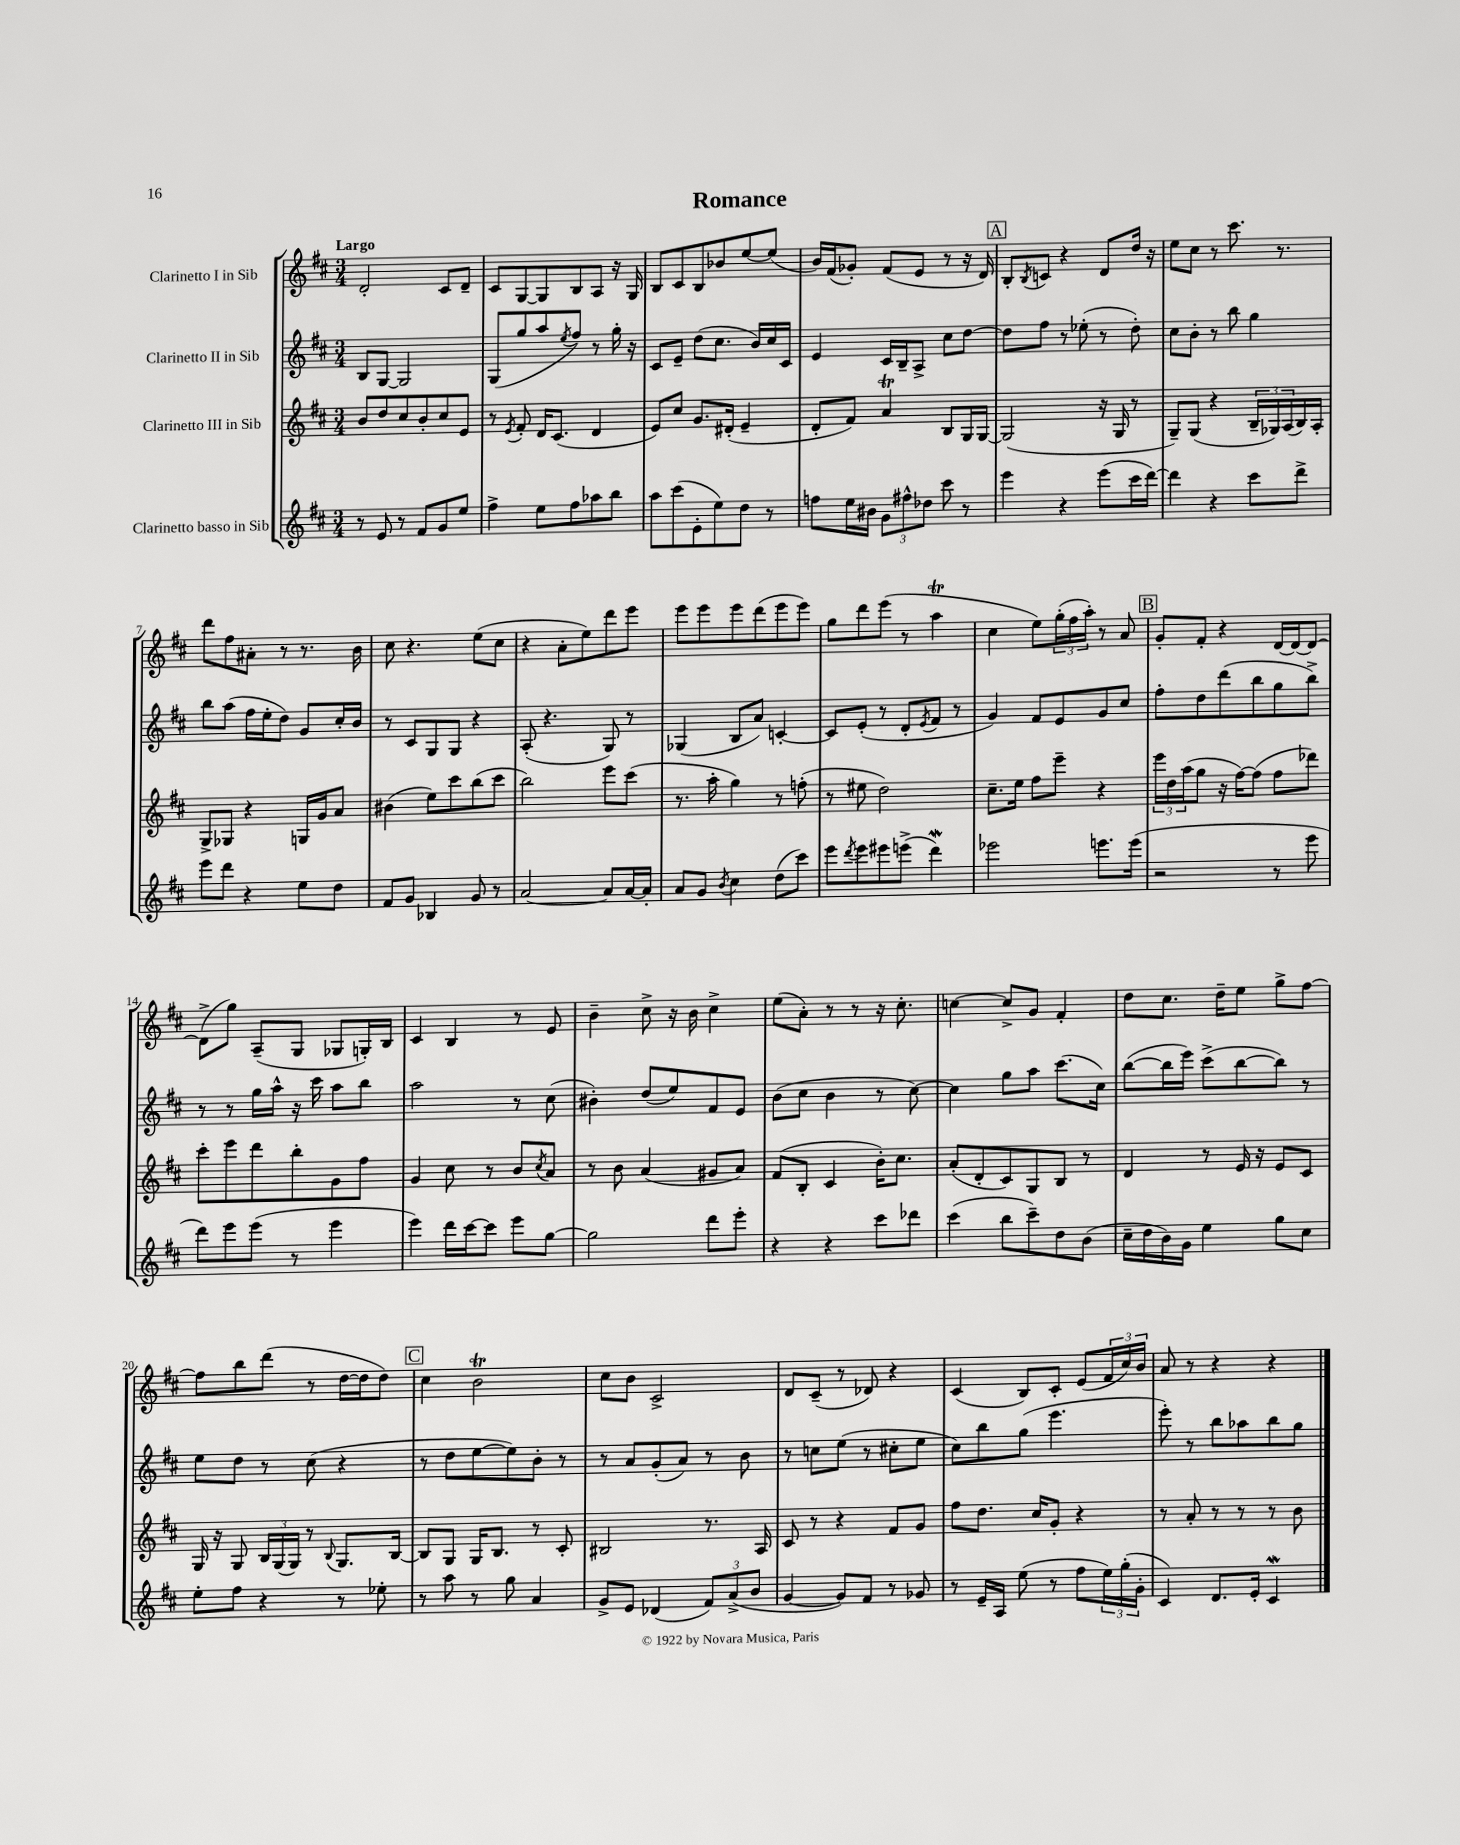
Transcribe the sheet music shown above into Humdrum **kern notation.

**kern	**kern	**kern	**kern
*staff4	*staff3	*staff2	*staff1
*clefG2	*clefG2	*clefG2	*clefG2
*k[f#c#]	*k[f#c#]	*k[f#c#]	*k[f#c#]
*M3/4	*M3/4	*M3/4	*M3/4
8r	8b	8B	2d'
8e	8dd	[8G	.
8r	8cc#	2G]	.
8f#	8b'	.	.
8g	8cc#	.	8c#
8ee	8e	.	8d~
=	=	=	=
4ff#^	8r	(8G	8c#
.	8qe	.	.
.	8f#'	8gg	[8G
8ee	16d	8aa	8G]
.	(8.c#	.	.
.	.	8qee	.
8ff#	.	8ff#)	8B
8aa-	4d	8r	8A
8bb	.	16gg'	16r
.	.	16r	16G
=	=	=	=
8aa	8e)	8c#	8B
(8ccc#	8cc#	8e~	8c#
8e'	8.g	(8dd	8B
8ee)	.	8.cc#	8b-
.	(16d#'	.	.
8dd	4e~	.	[8ee
.	.	16b)	.
8r	.	16cc#	(8ee]
.	.	16c#	.
=	=	=	=
8ff	8d'	4e	16b)
.	.	.	(16f#
16ee	8f#)	.	8g-')
16b#	.	.	.
12g	4a	16c#	(8f#
.	.	16B~	.
12ff#^^	.	.	.
.	.	8A^	8e
12dd-	.	.	.
8ccc#	8B	8cc#	8r
8r	16G	[8dd	16r
.	[16G	.	16d)
=	=	=	=
4eee	(2G]	8dd]	8B'
.	.	.	8qB
.	.	8ff#	8c
4r	.	8r	4r
.	.	(8ee-'	.
(8eee	16r	8r	8d
.	16G	.	.
16ccc#	8r	8dd')	16dd
[16ddd)	.	.	16r
=	=	=	=
4ddd]	8G~)	8cc#	8ee
.	(8G	8b'	8cc#
4r	4r	8r	8r
.	.	8bb	8.ccc#
8ccc#	24B~	4gg	.
.	24G-)	.	.
.	.	.	8.r
.	(24A	.	.
8ddd^	16B)	.	.
.	16A'	.	.
=	=	=	=
8eee	8G^	8bb	8ddd
8ddd	8G-	(8aa	8ff#
4r	4r	16ff#	8a#'
.	.	16ee'	.
.	.	8dd)	8r
8ee	16G	8g	8.r
.	16g	.	.
8dd	8a	16cc#'	.
.	.	16b	16b
=	=	=	=
8f#	(4b#	8r	8cc#
8g	.	8c#	4.r
4B-	8ee)	8G	.
.	8ccc#	8G	.
8g	(8bb	4r	(8ee
8r	8ccc#	.	8cc#
=	=	=	=
[2a	2bb)	(8A'	4r
.	.	4.r	.
.	.	.	8a'
.	.	.	8ee)
8a]	8eee	8G)	8ddd
[16a	(8ccc#	8r	8eee
16a']	.	.	.
=	=	=	=
8a	8.r	(4G-	8eee
8g	.	.	8eee
.	16aa'	.	.
8qb	.	.	.
4cc#	4gg)	8B	8eee
.	.	8a)	(8ddd
(8dd	8r	[4c'	8eee
8ccc#)	(8ff'	.	8eee)
=	=	=	=
8eee	8r	8c]	8gg
8qddd	.	.	.
8eee	8ee#	(8e'	8ddd
8eee#	2dd)	8r	(8eee
(8eee^	.	8d'	8r
.	.	8qe	.
4ddd)	.	8f#	4aa
.	.	8r	.
=	=	=	=
2eee-	8.cc#~	4g)	4cc#
.	16ee	.	.
.	8ff#	8f#	8ee)
.	8eee~	8e	(24gg'
.	.	.	24ff#
.	.	.	24aa')
8.eee	4r	8g	8r
.	.	8cc#	8a
(16eee	.	.	.
=	=	=	=
2r	24eee	8ff#'	8g'
.	24dd	.	.
.	(24aa	.	.
.	8gg	8dd	8f#'
.	16r	(8ddd	4r
.	[16ff#)	.	.
.	(8ff#]	8bb	.
8r	8ff#	8gg	[16d
.	.	.	16d_
8eee	8ddd-)	8bb^)	8d_
=	=	=	=
8ddd)	8ccc#'	8r	(8d^]
8eee	8eee	8r	8gg)
(8eee	8ddd	16gg	(8A~
.	.	16aa^^	.
8r	8bb'	16r	8G
.	.	16ccc#	.
4eee	8g	8aa	8G-
.	8ff#	8bb	16G')
.	.	.	16B
=	=	=	=
4eee)	4g	2aa	4c#
16ddd	8cc#	.	4B
[16ccc#	.	.	.
8ccc#]	8r	.	.
8eee	8b	8r	8r
.	8qcc#	.	.
[8gg	8a	(8cc#	8e
=	=	=	=
2gg]	8r	4b#')	4b~
.	8b	.	.
.	(4a	(8dd	8cc#^
.	.	8ee)	16r
.	.	.	16b
8ddd	8g#	8f#	4cc#^
8eee'	8a)	8e	.
=	=	=	=
4r	(8f#	(8b	(8ee
.	8B'	8cc#	8a')
4r	4c#	4b	8r
.	.	.	8r
8ccc#	16b')	8r	16r
.	8.cc#	.	8.cc#'
8ddd-	.	[8cc#)	.
=	=	=	=
(4ccc#	(8a'	4cc#]	[4cc
.	8d'	.	.
8bb	8c#)	8gg	8cc^]
8ccc#~)	8G	8aa	8g
8dd	8B	(8.ccc#	4f#'
(8b	8r	.	.
.	.	16cc#)	.
=	=	=	=
16cc#~	4d	([8bb	8dd
16dd	.	.	.
16b)	.	16bb]	8.cc#
16g	.	16eee)	.
4ee	8r	(8ccc#^	.
.	.	.	16dd~
.	16e	[8bb	8ee
.	16r	.	.
8gg	8e	8bb])	8gg^
8cc#	8c#	8r	[8ff#
=	=	=	=
8ee'	16G	8ee	8ff#]
.	16r	.	.
8ff#	8G	8dd	8bb
4r	24B	8r	(8ddd
.	(24G	.	.
.	24G)	.	.
.	8r	(8cc#	8r
.	8qqB	.	.
8r	8.G	4r	[16dd
.	.	.	16dd]
8ee-'	.	.	8dd)
.	[16B	.	.
=	=	=	=
8r	8B]	8r	4cc#
8aa	8G	8dd	.
8r	16G	[8ee	2b
.	8.B	.	.
8gg	.	8ee])	.
4a	8r	8b'	.
.	8c#'	8r	.
=	=	=	=
8g^	2B#	8r	8cc#
8e	.	8a	8b
(4d-	.	(8g'	2c#^
.	.	8a)	.
12f#)	8.r	8r	.
(12a^	.	.	.
.	.	8b	.
12b	.	.	.
.	16A	.	.
=	=	=	=
[4g	8c#	8r	8d
.	8r	8cc	(8c#~
8g])	4r	(8ee	8r
8f#	.	8r	8d-)
8r	8f#	8cc#'	4r
8g-	8g	8ee	.
=	=	=	=
8r	8ff#	8cc#)	(4c#
16e~	8.dd	8bb	.
16A	.	.	.
(8ee	.	(8gg	8B)
.	16cc#	.	.
8r	8g'	4.eee	8c#'
8ff#	4r	.	(8e
24ee)	.	.	24f#
(24gg'	.	.	24cc#)
24g'	.	.	24b
=	=	=	=
4c#)	8r	8eee')	8a
.	8a'	8r	8r
8.d	8r	8bb	4r
.	8r	8aa-	.
16e'	.	.	.
4c#	8r	8bb	4r
.	8b	8gg	.
==	==	==	==
*-	*-	*-	*-
